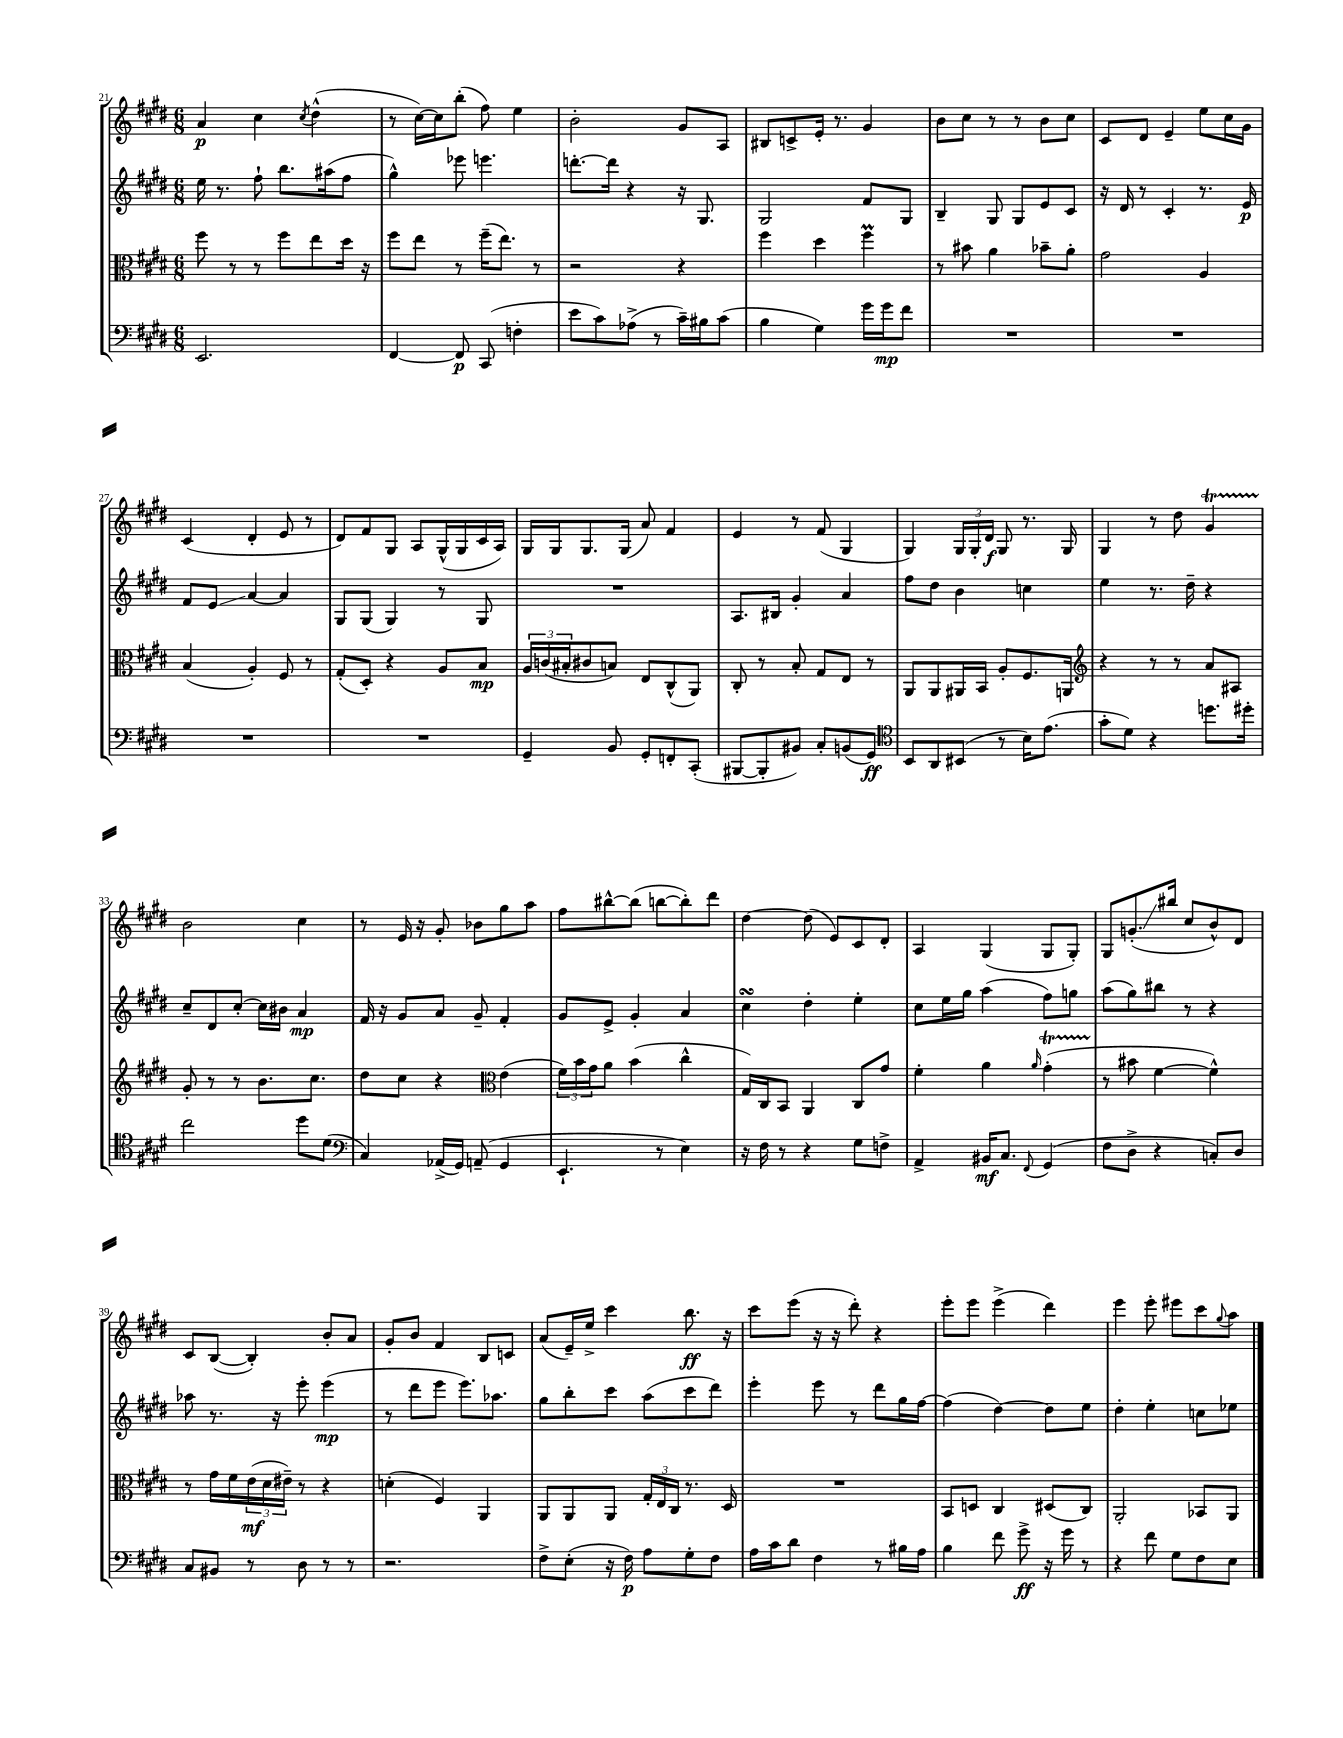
<<
\new StaffGroup <<
\new Staff = "s0" {
    \clef treble \key e \major \numericTimeSignature \time 6/8
    a'4\p cis''4 \acciaccatura { cis''8 } dis''4-^( |
    r8 cis''16~) cis''16 b''8-.( fis''8) e''4 |
    b'2-. gis'8 a8 |
    bis8 c'8-> e'16-. r8. gis'4 |
    b'8 cis''8 r8 r8 b'8 cis''8 |
    cis'8 dis'8 e'4-- e''8 cis''16 gis'16 |
    cis'4( dis'4-. e'8 r8 |
    dis'8) fis'8 gis8 a8 gis16-^( gis16 cis'16 a16) |
    gis16 gis16 gis8. gis16( a'8) fis'4 |
    e'4 r8 fis'8( gis4 |
    gis4) \tuplet 3/2 { gis16 gis16-. dis'16\f } gis8 r8. gis16 |
    gis4 r8 dis''8 gis'4\startTrillSpan |
    b'2\stopTrillSpan cis''4 |
    r8 e'16 r16 gis'8-. bes'8 gis''8 a''8 |
    fis''8 bis''8~-^ bis''8( b''8~ b''8-.) dis'''8 |
    dis''4~ dis''8( e'8) cis'8 dis'8-. |
    a4 gis4( gis8 gis8-.) |
    gis8 g'8.-.\glissando( bis''16 cis''8 b'8-^) dis'8 |
    cis'8 b8~( b4-.) b'8-. a'8 |
    gis'8-. b'8 fis'4 b8 c'8 |
    a'8( e'16--) e''16-> cis'''4 b''8.\ff r16 |
    cis'''8 e'''8( r16 r16 dis'''8-.) r4 |
    e'''8-. e'''8 e'''4->( dis'''4) |
    e'''4 e'''8-. eis'''8 cis'''8 \appoggiatura { gis''8 } a''8 \bar "|." |
}
\new Staff = "s1" {
    \clef treble \key e \major \numericTimeSignature \time 6/8
    e''16 r8. fis''8-! b''8. ais''16( fis''8 |
    gis''4-^) ees'''8 e'''4. |
    d'''8.~-. d'''16 r4 r16 gis8. |
    gis2 fis'8 gis8 |
    b4-- gis8 gis8 e'8 cis'8 |
    r16 dis'16 r8 cis'4-. r8. e'16\p |
    fis'8 e'8\glissando a'4~ a'4 |
    gis8 gis8( gis4) r8 gis8 |
    R2. |
    a8. bis16 gis'4-. a'4 |
    fis''8 dis''8 b'4 c''4 |
    e''4 r8. dis''16-- r4 |
    cis''8-- dis'8 cis''8~-. cis''16 bis'16 a'4\mp |
    fis'16 r16 gis'8 a'8 gis'8-- fis'4-. |
    gis'8 e'8-> gis'4-. a'4 |
    cis''4\turn dis''4-. e''4-. |
    cis''8 e''16 gis''16 a''4( fis''8) g''8 |
    a''8( gis''8) bis''8 r8 r4 |
    aes''8 r8. r16 e'''8-. e'''4\mp( |
    r8 dis'''8 e'''8 e'''8.) aes''8. |
    gis''8 b''8-. cis'''8 a''8( cis'''8 dis'''8) |
    e'''4-. e'''8 r8 dis'''8 gis''16 fis''16~ |
    fis''4( dis''4~) dis''8 e''8 |
    dis''4-. e''4-. c''8 ees''8 \bar "|." |
}
\new Staff = "s2" {
    \clef alto \key e \major \numericTimeSignature \time 6/8
    fis''8 r8 r8 fis''8 e''8 dis''16 r16 |
    fis''8 e''8 r8 fis''16--( e''8.) r8 |
    r2 r4 |
    fis''4 dis''4 fis''4\prall |
    r8 bis'8 a'4 bes'8-- a'8-. |
    gis'2 a4 |
    b4( a4-.) fis8 r8 |
    gis8-.( dis8-.) r4 a8 b8\mp |
    \tuplet 3/2 { a16 c'16( bis16-. } cis'8 b8) e8 cis8-^( a,8) |
    cis8-. r8 b8-. gis8 e8 r8 |
    a,8 a,8 ais,16 b,16 a8-. fis8. a,16 |
    \clef treble r4 r8 r8 a'8 ais8 |
    gis'8-. r8 r8 b'8. cis''8. |
    dis''8 cis''8 r4 \clef alto e'4( |
    \tuplet 3/2 { fis'16) b'16 gis'16 } a'8 b'4( cis''4-^ |
    gis16) cis16 b,8 a,4 cis8 gis'8 |
    fis'4-. a'4 \grace { a'16 } gis'4-.\startTrillSpan( |
    r8\stopTrillSpan bis'8 fis'4~ fis'4-^) |
    r8 gis'16 fis'16 \tuplet 3/2 { e'16\mf( dis'16 eis'16--) } r8 r4 |
    d'4-.( fis4) a,4 |
    a,8 a,8 a,8 \tuplet 3/2 { gis16-. e16 cis16 } r8. dis16 |
    R2. |
    b,8 d8 cis4 dis8( cis8) |
    a,2-. bes,8 a,8 \bar "|." |
}
\new Staff = "s3" {
    \clef bass \key e \major \numericTimeSignature \time 6/8
    e,2. |
    fis,4~ fis,8\p cis,8( f4-. |
    e'8 cis'8) aes8->( r8 cis'16--) bis16 cis'8( |
    b4 gis4) gis'16 gis'16\mp fis'8 |
    R2. |
    R2. |
    R2. |
    R2. |
    gis,4-- b,8 gis,8-. f,8-. cis,8-.( |
    bis,,8~ bis,,8-. bis,8) cis8-. b,8( gis,8\ff) |
    \clef tenor b,8 a,8 bis,8( r8 b16) e'8.( |
    gis'8-. dis'8) r4 d''8. dis''16-. |
    cis''2 dis''8 dis'8( |
    \clef bass cis4) aes,16->( gis,16) a,8--( gis,4 |
    e,4.-! r8 e4) |
    r16 fis16 r8 r4 gis8 f8-> |
    a,4-> bis,16\mf cis8. \appoggiatura { fis,8 } gis,4( |
    fis8 dis8-> r4 c8-.) dis8 |
    cis8 bis,8 r8 dis8 r8 r8 |
    r2. |
    fis8-> e8-.( r16 fis16\p) a8 gis8-. fis8 |
    a16 cis'16 dis'8 fis4 r8 bis16 a16 |
    b4 fis'8 gis'8->\ff r16 gis'16 r8 |
    r4 fis'8 gis8 fis8 e8 \bar "|." |
}
>>
>>
\layout { \context { \Score currentBarNumber = #21 } }
